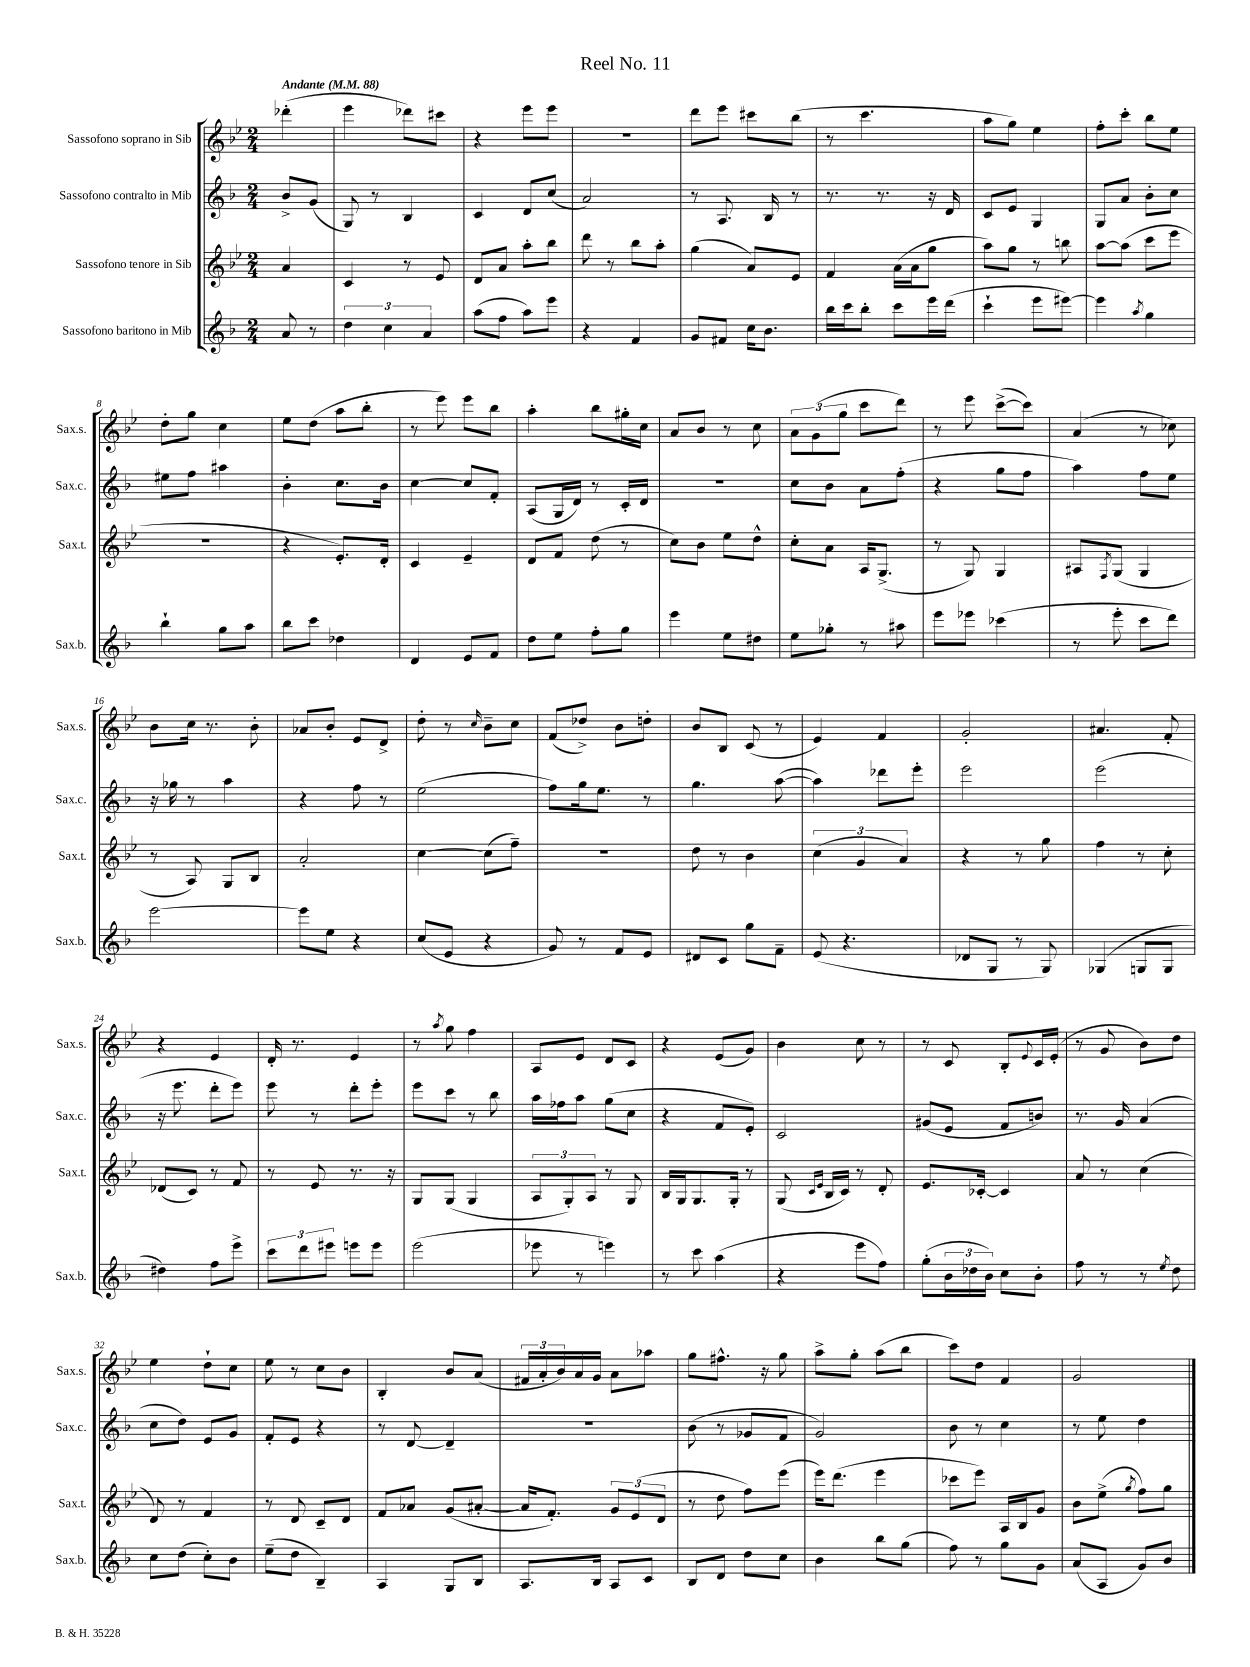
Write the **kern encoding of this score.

**kern	**kern	**kern	**kern
*staff4	*staff3	*staff2	*staff1
*clefG2	*clefG2	*clefG2	*clefG2
*k[b-]	*k[b-e-]	*k[b-]	*k[b-e-]
*M2/4	*M2/4	*M2/4	*M2/4
*MM88	*MM88	*MM88	*MM88
8a	4a	8b-^	(4ddd-'
8r	.	(8g	.
=	=	=	=
6dd	4c	8G)	4eee-
.	.	8r	.
6cc	.	.	.
.	8r	4B-	8ddd-)
6a	.	.	.
.	8e-	.	8ccc#
=	=	=	=
(8aa	8d	4c	4r
8ff	8a	.	.
8aa)	8aa'	8d	8eee-
8eee	8bb-	(8cc	8eee-
=	=	=	=
4r	8ddd	2a)	2r
.	8r	.	.
4f	8bb-	.	.
.	8aa'	.	.
=	=	=	=
8g	(4gg	8r	8ddd
8f#	.	8.A	8eee-
16cc	8a)	.	8ccc#
8.b-	.	16B-	.
.	8e-	8r	(8bb-
=	=	=	=
16bb-	4f	8.r	8r
16ccc	.	.	.
8bb-'	.	.	4.ccc
.	.	8.r	.
8ccc	(16a	.	.
.	16a	.	.
16eee	8gg	16r	.
(16ddd	.	16d	.
=	=	=	=
4ccc`	8aa)	8c	8aa
.	8gg	8e	8gg)
8eee	8r	4G	4ee-
[8eee#)	8bb	.	.
=	=	=	=
4eee#]	[8aa	8G	8ff'
.	(8aa]	8a	8ccc'
8qaa	.	.	.
4gg	8ccc	8b-'	8bb-
.	8eee-	8cc	8ee-
=	=	=	=
4bb-`	2r	8ee#	8dd'
.	.	8ff	8gg
8gg	.	4aa#	4cc
8aa	.	.	.
=	=	=	=
8bb-	4r	4b-'	8ee-
8ccc	.	.	(8dd
4dd-	8.e-')	8.cc	8aa
.	.	.	8bb-'
.	16d'	16b-	.
=	=	=	=
4d	4c	[4cc	8r
.	.	.	8eee-)
8e	4e-~	8cc]	8eee-
8f	.	8f'	8bb-
=	=	=	=
8dd	8d	(8A	4aa'
8ee	8f	16G	.
.	.	16d)	.
8ff'	(8dd	8r	8bb-
8gg	8r	16c'	16gg#'
.	.	16d	16cc
=	=	=	=
4eee	8cc)	2r	8a
.	8b-	.	8b-
8ee	8ee-	.	8r
8dd#	8dd^^	.	8cc
=	=	=	=
8ee	8cc'	8cc	12a
.	.	.	(12g
8gg-'	8a	8b-	.
.	.	.	12gg
8r	16A	8a	8ccc
.	(8.G^	.	.
8aa#	.	(8ff'	8ddd)
=	=	=	=
8eee	8r	4r	8r
8eee-	8G)	.	8eee-
(4ccc-	4G	8gg	([8ccc^
.	.	8ff	8ccc])
=	=	=	=
8r	8A#	4aa)	(4a
.	8qF	.	.
8eee'	(8G	.	.
8ccc	4G	8ff	8r
8ddd)	.	8ee	8cc-)
=	=	=	=
[2eee	8r	16r	8b-
.	.	16gg-	.
.	8A)	8r	16cc
.	.	.	8.r
.	8G	4aa	.
.	8B-	.	8b-'
=	=	=	=
8eee]	2a'	4r	8a-
8ee	.	.	8b-'
4r	.	8ff	8e-
.	.	8r	8d^
=	=	=	=
(8cc	[4cc	(2ee	8dd'
8e	.	.	8r
.	.	.	16qqcc
4r	(8cc]	.	8b-~
.	8ff~)	.	8cc
=	=	=	=
8g)	2r	8ff)	(8f
8r	.	16gg	8dd-^)
.	.	8.ee	.
8f	.	.	8b-
8e	.	8r	8dd'
=	=	=	=
8d#	8dd	4.gg	8b-
8c	8r	.	8B-
8gg	4b-	.	(8c
8f~	.	([8aa	8r
=	=	=	=
(8e	(6cc	4aa])	4e-)
4.r	.	.	.
.	6g	.	.
.	.	8ddd-	4f
.	6a)	.	.
.	.	8eee'	.
=	=	=	=
8d-	4r	2eee	2g'
8G	.	.	.
8r	8r	.	.
8G)	8gg	.	.
=	=	=	=
(4G-	4ff	(2eee	4.a#
8G	8r	.	.
8G	8cc'	.	8f'
=	=	=	=
4dd#)	(8d-	16r	4r
.	.	8.eee	.
.	8c)	.	.
8ff	8r	8ddd'	4e-
8eee^	8f	8eee)	.
=	=	=	=
12ccc	8r	8eee	16d'
.	.	.	8.r
12ddd	.	.	.
.	8e-	8r	.
12eee#	.	.	.
8eee	8.r	8ddd'	4e-
8eee	.	8eee'	.
.	16r	.	.
=	=	=	=
(2eee	8G	8eee	8r
.	.	.	8qaa
.	(8G	8ccc	8gg
.	4G	8r	4ff
.	.	8bb-	.
=	=	=	=
8eee-	12A	16aa	8A
.	.	16ff-	.
.	12G')	.	.
8r	.	8aa	8e-
.	12A	.	.
4eee)	8r	(8gg	8d
.	8G	8cc	8c
=	=	=	=
8r	16B-	4r	4r
.	16G	.	.
8ccc	8.G	.	.
(4aa	.	8f	(8e-
.	16G'	.	.
.	8r	8e')	8g)
=	=	=	=
4r	(8G	2c	4b-
.	16qqc	.	.
.	16qqe-	.	.
.	16B-	.	.
.	16c)	.	.
8eee	8r	.	8cc
8ff)	8d'	.	8r
=	=	=	=
(8gg'	8.e-	(8g#	8r
24b-	.	8e	8c
24dd-	.	.	.
.	[16c-'	.	.
24b-)	.	.	.
8cc	4c-]	8f	8B-'
.	.	.	8qqe-
8b-'	.	8b)	16c
.	.	.	(16e-'
=	=	=	=
8ff	8a	8.r	8r
8r	8r	.	8g
.	.	16g	.
8r	(4cc	(4a	8b-)
8qee	.	.	.
8dd	.	.	8dd
=	=	=	=
8cc	8d)	8cc	4ee-
(8dd	8r	8dd)	.
8cc')	4f	8e	8dd`
8b-	.	8g	8cc
=	=	=	=
(8ee~	8r	8f'	8ee-
8dd	8d	8e	8r
4B-~)	8c~	4r	8cc
.	8d	.	8b-
=	=	=	=
4A	8f	8r	4B-'
.	8a-	[8d	.
8G	(8g	4d~]	8b-
8B-	[8a#'	.	(8a
=	=	=	=
8.A	16a#]	2r	24f#
.	.	.	24a'
.	8.f')	.	.
.	.	.	24b-)
.	.	.	16a
16B-	.	.	16g
8A	12g	.	8a
.	(12e-	.	.
8c	.	.	8aa-
.	12d	.	.
=	=	=	=
8B-	8r	(8b-	8gg
8d	8dd	8r	8.ff#^^
8dd	8ff)	8g-	.
.	.	.	16r
8cc	(8eee-	8f	8gg
=	=	=	=
4b-	16eee-)	2g)	8aa^
.	(8.ddd	.	.
.	.	.	8gg'
8bb-	4eee-	.	(8aa
(8gg	.	.	8bb-
=	=	=	=
8ff)	8ccc-	8b-	8ccc)
8r	8eee-)	8r	8dd
8gg	16A	4cc	4f
.	16B-	.	.
8g	8g	.	.
=	=	=	=
(8a	8b-	8r	2g
8A	(8ee-^	8ee	.
.	8qgg	.	.
8g)	8ff)	4dd	.
8b-	8gg	.	.
==	==	==	==
*-	*-	*-	*-
